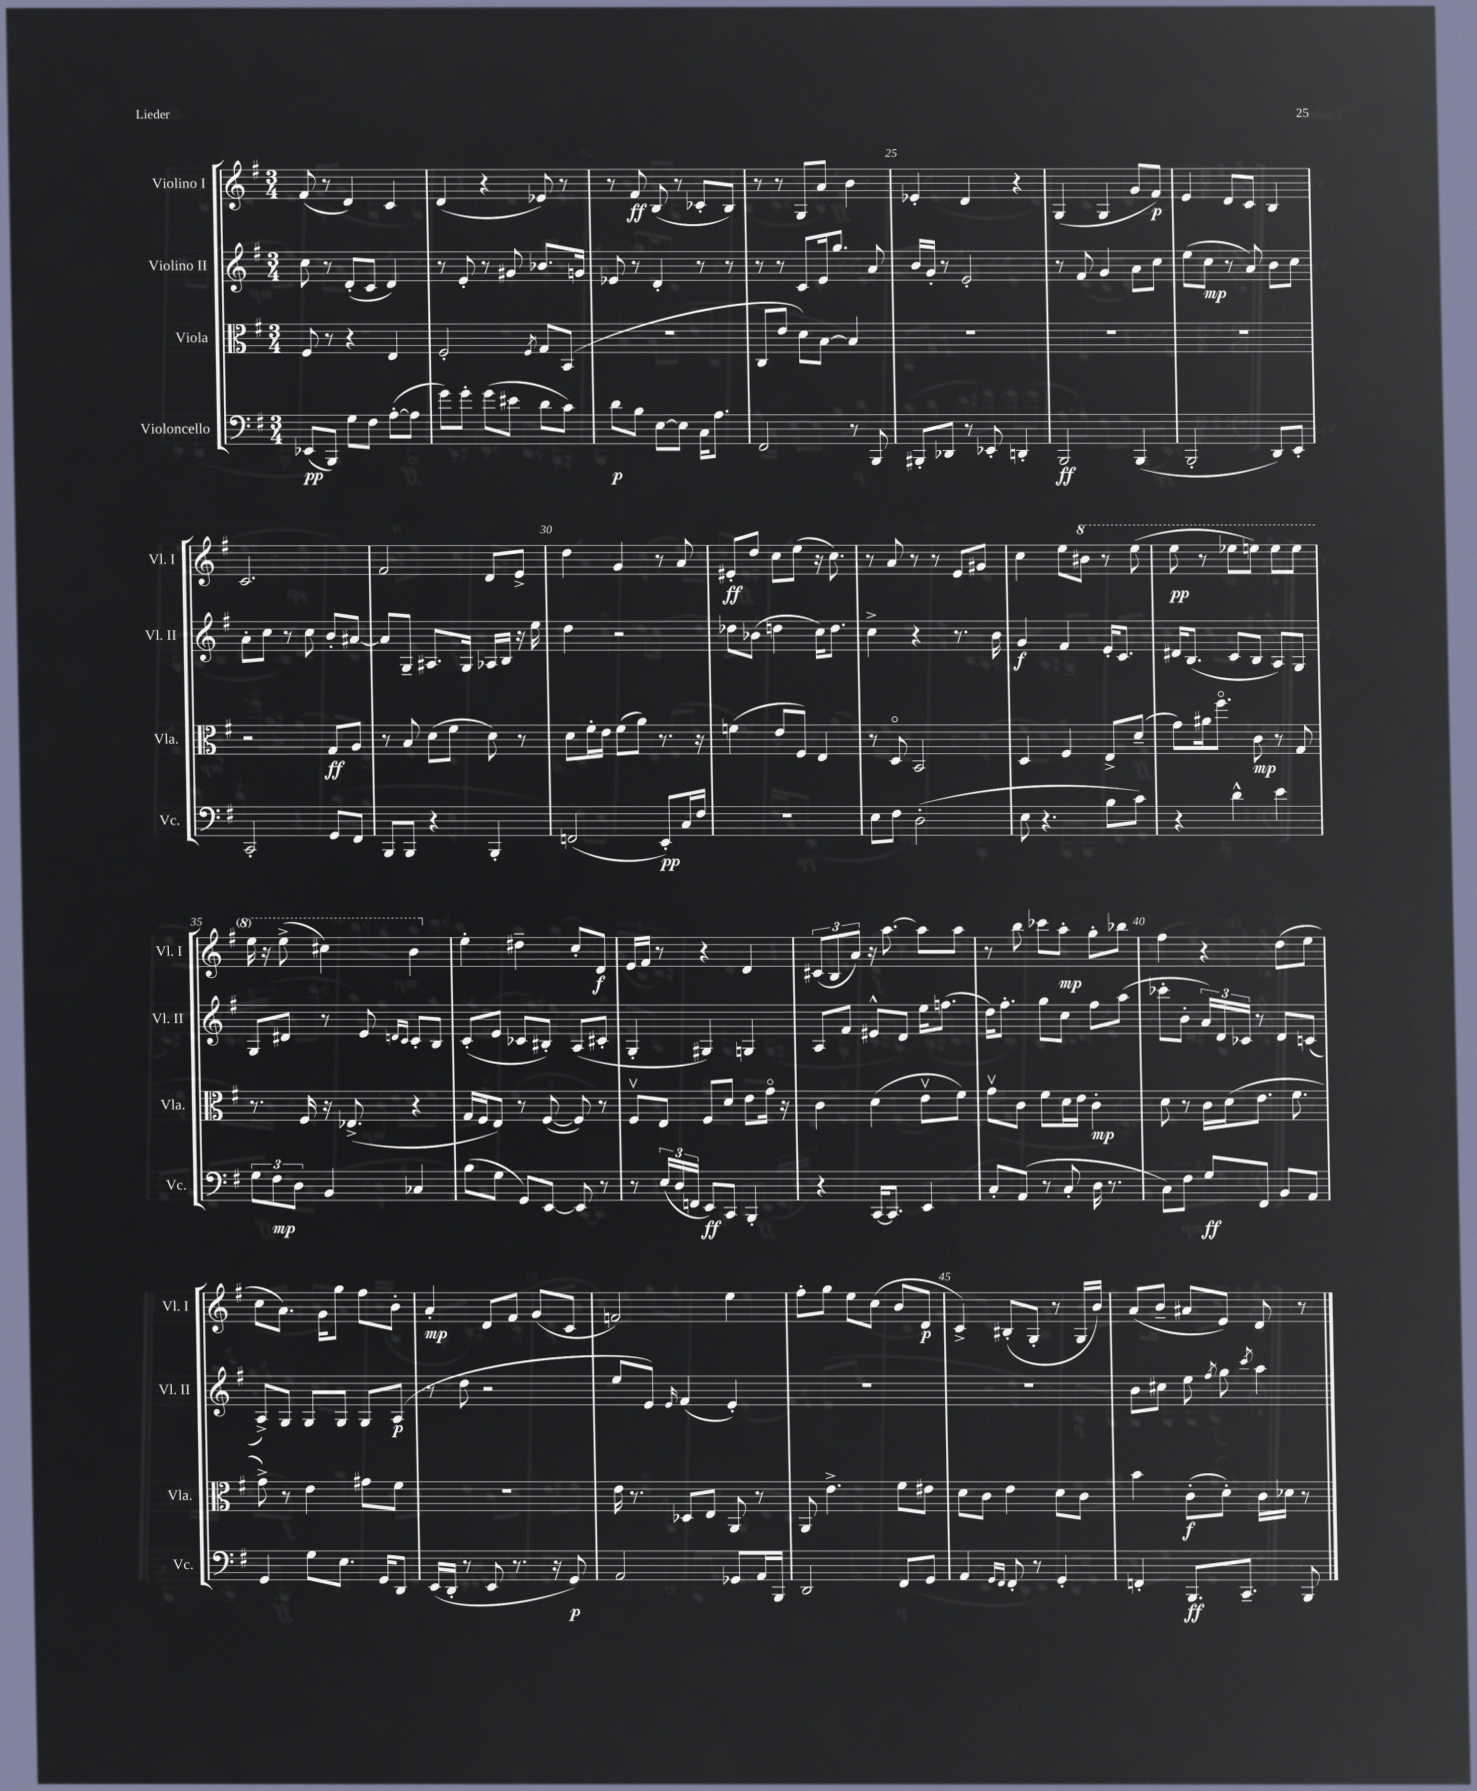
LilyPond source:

<<
\new StaffGroup <<
\new Staff = "s0" \with { instrumentName = "Violino I" shortInstrumentName = "Vl. I" } {
    \clef treble \key g \major \numericTimeSignature \time 3/4
    \autoBeamOff fis'8( r8 d'4) c'4 |
    d'4( r4 ees'8) r8 |
    r8 fis'8\ff b8( r8 ces'8[-. b8]) |
    r8 r8 g8[ a'8] b'4 |
    ees'4-. d'4 r4 |
    g4( g4 g'8[ fis'8]\p) |
    e'4 d'8[ c'8] b4 |
    c'2. |
    fis'2 d'8[ e'8]-> |
    d''4 g'4 r8 a'8 |
    eis'8[-.\ff d''8] c''8[ e''8]( r16 c''8.) |
    r8 a'8 r8 r8 e'8[ gis'8] |
    c''4 e''8[ \ottava #1 bis''8] r8 e'''8( |
    e'''8\pp r8 ees'''8[ e'''8]) e'''8[ e'''8] |
    e'''16 r16 e'''8->( cis'''4) b''4 \ottava #0 |
    e''4-. dis''4-- c''8[-. d'8]\f |
    e'16[ fis'16] r8 r4 d'4 |
    \tuplet 3/2 { cis'8[( b8 a'8]) } r16 a''8.~ a''8[ a''8] |
    r8 b''8 ces'''8[ a''8]-.\mp g''8[-. bes''8] |
    fis''4 r4 d''8[( e''8] |
    c''8[ a'8.]) g'16[ g''8] fis''8[ b'8]-. |
    a'4-.\mp d'8[ fis'8] g'8[( c'8] |
    f'2) e''4 |
    fis''8[-. g''8] e''8[ c''8]( b'8[ d'8]\p |
    c'4->) bis8[-.( g8]-. r8 g16[ b'16]) |
    a'8[( b'8]-- ais'8[ e'8]) d'8 r8 \bar "|." |
}
\new Staff = "s1" \with { instrumentName = "Violino II" shortInstrumentName = "Vl. II" } {
    \clef treble \key g \major \numericTimeSignature \time 3/4
    \autoBeamOff c''8 r8 d'8[-.( c'8] d'4) |
    r8 e'8-. r8 gis'8 bes'8.[ g'16] |
    ees'8 r8 d'4-. r8 r8 |
    r8 r8 c'8[ e'16 g''8.] a'8 |
    b'16[ g'16]-. r8 e'2-. |
    r8 fis'8 g'4 a'8[ c''8] |
    e''8[( c''8]\mp r8 a'8) b'8[ c''8] |
    a'8[-. c''8] r8 c''8 b'8[-. ais'8]~ |
    ais'8[ g8]-- ais8.[ g16] aes16[ b16] r16 e''16 |
    d''4 r2 |
    des''8[ bes'8]( d''4 c''16[) d''8.] |
    c''4-> r4 r8. b'16 |
    g'4\f fis'4 e'16[-. c'8.] |
    dis'16[ b8.]( c'8[ b8] a8[) g8] |
    g8[ dis'8] r8 e'8 \grace { d'16[ c'16] } c'8[-. b8] |
    c'8[-.( e'8] ces'8[ bis8]-.) a8[( cis'8]-. |
    g4-. gis4) g4 |
    a8[ fis'8] eis'8[-^ d'8] e''16[ f''8.]( |
    d''16[) fis''8.]-. g''8[ c''8] fis''8[ a''8]( |
    ces'''8[-. b'8]-. \tuplet 3/2 { a'16[) d'16 ces'16] } r8 d'8[ c'8]( |
    a8[->) g8] g8[ g8] g8[ a8]\p( |
    r8 d''8 r2 |
    e''8[ e'8]) \grace { e'16 } fis'4( e'4-.) |
    R2. |
    R2. |
    b'8[ cis''8] e''8 \acciaccatura { fis''8 } g''8 \acciaccatura { c'''8 } a''4 \bar "|." |
}
\new Staff = "s2" \with { instrumentName = "Viola" shortInstrumentName = "Vla." } {
    \clef alto \key g \major \numericTimeSignature \time 3/4
    \autoBeamOff fis8 r8 r4 e4 |
    fis2-. \acciaccatura { fis8 } g8[ b,8]( |
    R2. |
    c8[ e'8] d'8[) b8]~ b4 |
    R2. |
    R2. |
    R2. |
    r2 g8[\ff a8] |
    r8 b8 d'8[( fis'8] d'8) r8 |
    d'8[ fis'16-. e'16] fis'8[( a'8]) r8. r16 |
    f'4( e'8[ fis8]) e4 |
    r8 d8\flageolet b,2 |
    d4 fis4 e8[-> d'8]--( |
    g'8[) ais'16 fis''8.]\flageolet c'8\mp r8 g8 |
    r8. fis16 r16 ees8.->( r4 |
    g16[ fis16 e8]) r8 fis8~( fis8) r8 |
    fis8[\upbow e8] fis8[ d'8] e'8[ g'16]\flageolet r16 |
    c'4 d'4( e'8[\upbow fis'8]) |
    g'8[\upbow c'8] fis'8[ d'16 e'16] c'4-.\mp |
    d'8 r8 c'16[ d'16( e'8.] fis'8. |
    g'8->) r8 e'4 gis'8[ fis'8] |
    R2. |
    e'16 r8. des8[ e8] a,8 r8 |
    a,8 e'4.-> fis'8[ eis'8] |
    d'8[ c'8] e'4 d'8[ c'8] |
    b'4 c'8[-.\f( d'8]-.) c'16[ des'16] r8 \bar "|." |
}
\new Staff = "s3" \with { instrumentName = "Violoncello" shortInstrumentName = "Vc." } {
    \clef bass \key g \major \numericTimeSignature \time 3/4
    \autoBeamOff ees,8[\pp( b,,8]) g8[ fis8] a8[~-.( a8] |
    g'8[) g'8]-. g'8[( eis'8] d'8[ c'8]) |
    d'8[\p b8] e8[~ e8] c16[ a8.] |
    fis,2 r8 b,,8 |
    bis,,8[-. des,8] r8 ees,8-. d,4-. |
    b,,2\ff b,,4( |
    b,,2-. d,8[) e,8]-. |
    c,2-. g,8[ fis,8] |
    b,,8[ b,,8] r4 b,,4-. |
    f,2( e,8[-.\pp) c16 fis16] |
    R2. |
    e8[ fis8] d2-.( |
    e8 r4. b8[ c'8]) |
    r4 d'4-^ e'4 |
    \tuplet 3/2 { g8[ fis8\mp d8] } b,4 ces4 |
    b8[( g8] g,8[) e,8]~ e,8 r8 |
    r8 \tuplet 3/2 { e16[( d16 f,16] } e,8[\ff) c,8] b,,4-. |
    r4 c,16[~ c,8.] e,4 |
    c8[-. a,8]( r8 c8-. d16 r8. |
    c8[) fis8] g8[\ff fis,8] b,8[ a,8] |
    g,4 g8[ e8.] g,16[ d,8] |
    e,16[( d,16]-. r8 e,8 r8. r16 g,8\p) |
    a,2 ges,8[ a,16 b,,16] |
    d,2 fis,8[ g,8] |
    a,4 \grace { g,16[ fis,16] } fis,8-. r8 g,4-. |
    f,4-. b,,8.[\ff c,8.]-- b,,8 \bar "|." |
}
>>
>>
\layout { \context { \Score currentBarNumber = #21 \override BarNumber.break-visibility = ##(#f #t #t) barNumberVisibility = #(every-nth-bar-number-visible 5) } }
